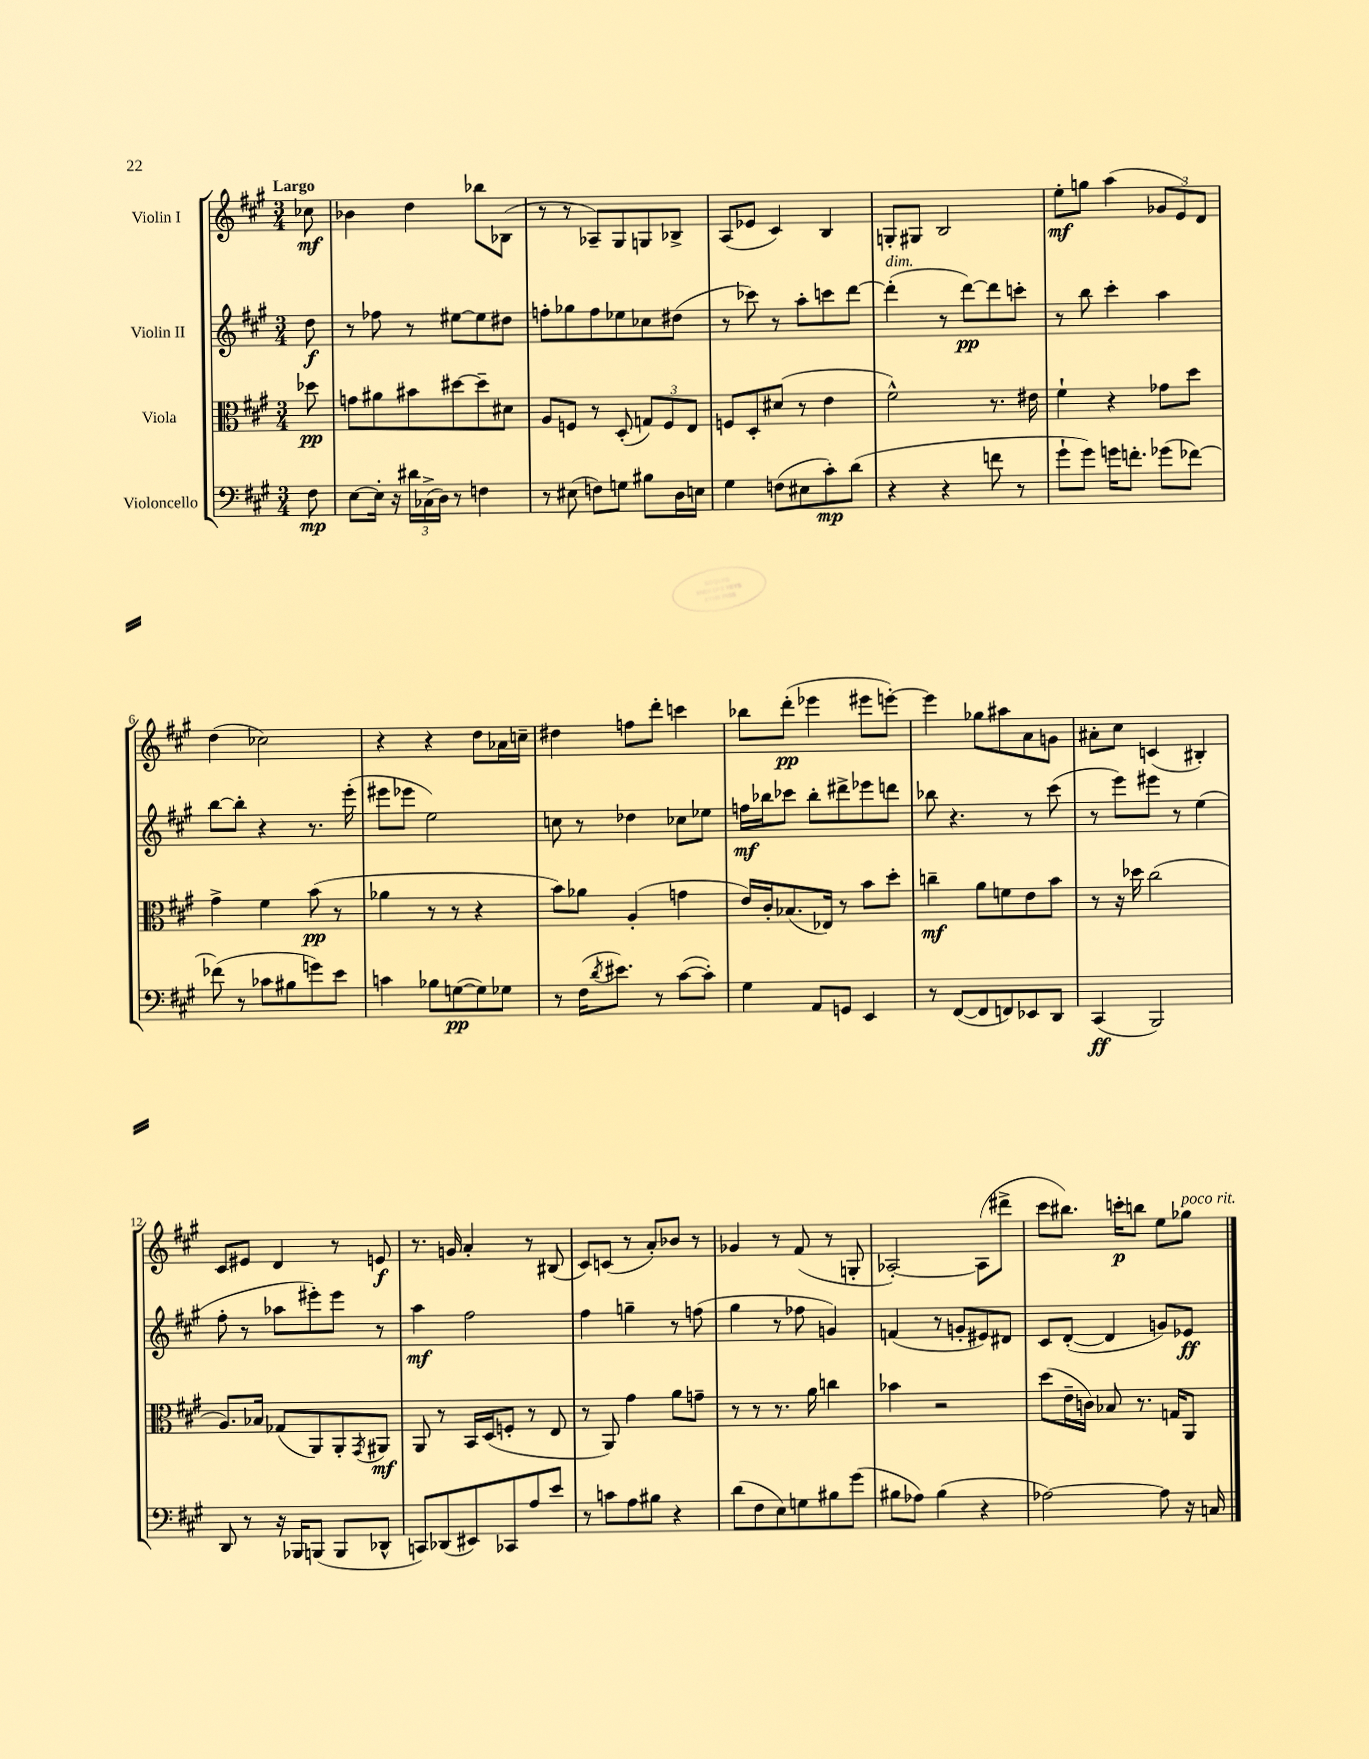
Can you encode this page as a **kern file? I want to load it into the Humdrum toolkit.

**kern	**dynam	**kern	**dynam	**kern	**dynam	**kern	**dynam
*part4	*part4	*part3	*part3	*part2	*part2	*part1	*part1
*staff4	*staff4	*staff3	*staff3	*staff2	*staff2	*staff1	*staff1
*I"Violoncello	*	*I"Viola	*	*I"Violin II	*	*I"Violin I	*
*clefF4	*	*clefC3	*	*clefG2	*	*clefG2	*
*k[f#c#g#]	*	*k[f#c#g#]	*	*k[f#c#g#]	*	*k[f#c#g#]	*
*M3/4	*	*M3/4	*	*M3/4	*	*M3/4	*
=	=	=	=	=	=	=	=
!	!	!	!	!	!	!LO:TX:a:B:t=Largo	!
8F#\	mp	8dd-X\	pp	8dd\	f	8cc-X\	mf
=1	=1	=1	=1	=1	=1	=1	=1
[8E\L	.	8gn\L	.	8r	.	4b-X\	.
16E'\Jk]	.	8a#X\	.	8ff-X\	.	.	.
16r	.	.	.	.	.	.	.
24d#X\LL	.	8b#X\	.	8r	.	4dd\	.
(24C-X^\	.	.	.	.	.	.	.
24D\JJ)	.	.	.	.	.	.	.
8r	.	[8dd#X\	.	[8ee#X\L	.	.	.
4Fn\	.	8dd#~\]	.	8ee#\]	.	8bb-X\L	.
.	.	8d#X\J	.	8dd#X\J	.	(8B-X\J	.
=2	=2	=2	=2	=2	=2	=2	=2
8r	.	8A/L	.	8ffn'\L	.	8r	.
(8E#X\	.	8Fn/J	.	8gg-X\	.	8r	.
8Fn\L)	.	8r	.	8ff\	.	8A-X~/L)	.
8Gn\J	.	(8D'/	.	8ee-X\	.	8G#/	.
8B#X\L	.	12Gn/L)	.	8cc-X\	.	8Gn/	.
.	.	12F/	.	.	.	.	.
16D\L	.	.	.	(8dd#X\J	.	8B-X^/J	.
.	.	12E/J	.	.	.	.	.
16En\JJ	.	.	.	.	.	.	.
=3	=3	=3	=3	=3	=3	=3	=3
4G#\	.	8Fn/L	.	8r	.	(8A/L	.
.	.	8D'/	.	8ccc-X\)	.	8e-X/J	.
(8Fn\L	.	(8d#X/J	.	8r	.	4c#/)	.
8E#X\	.	8r	.	8aa'\L	.	.	.
8c#'\)	mp	4e\	.	8cccn\	.	4B/	.
(8d\J	.	.	.	[8ddd\J	.	.	.
=4	=4	=4	=4	=4	=4	=4	=4
!	!	!	!	!LO:TX:a:i:t=dim.	!	!	!
4r	.	2f#^^\)	.	(4ddd'\]	.	8Gn'/L	.
.	.	.	.	.	.	8G#X/J	.
4r	.	.	.	8r	.	2B/	.
.	.	.	.	[8ddd\L)	pp	.	.
8fn\	.	8.r	.	8ddd\]	.	.	.
8r	.	.	.	8cccn'\J	.	.	.
.	.	16e#X\	.	.	.	.	.
=5	=5	=5	=5	=5	=5	=5	=5
8g#`\L	.	4f#`\	.	8r	.	8ee'\L	mf
8g#\J)	.	.	.	8bb\	.	8ggn\J	.
16gn\KL	.	4r	.	4ccc#'\	.	(4aa\	.
8.fn'\J	.	.	.	.	.	.	.
(8g-X\L	.	8g-X\L	.	4aa\	.	12g-X/L	.
.	.	.	.	.	.	12e/)	.
[8f-X\J)	.	8dd\J	.	.	.	.	.
.	.	.	.	.	.	12d/J	.
!!LO:LB:g=z
=6	=6	=6	=6	=6	=6	=6	=6
(8f-X\]	.	4g#^\	.	[8bb\L	.	(4dd\	.
8r	.	.	.	8bb'\J]	.	.	.
8c-X\L	.	4f#\	.	4r	.	2cc-X\)	.
8B#X\	.	.	.	.	.	.	.
8gn\)	.	(8b\	pp	8.r	.	.	.
8e\J	.	8r	.	.	.	.	.
.	.	.	.	(16eee'\	.	.	.
=7	=7	=7	=7	=7	=7	=7	=7
4cn\	.	4a-X\	.	8eee#X\L	.	4r	.
.	.	.	.	8eee-X\J	.	.	.
8B-X\L	.	8r	.	2ee\)	.	4r	.
([8Gn\	pp	8r	.	.	.	.	.
8G\])	.	4r	.	.	.	8dd\L	.
8G-X\J	.	.	.	.	.	16a-X\L	.
.	.	.	.	.	.	16ccn~\JJ	.
=8	=8	=8	=8	=8	=8	=8	=8
8r	.	8b\L)	.	8ccn\	.	4dd#X\	.
(16F#\KL	.	8a-X\J	.	8r	.	.	.
8qd/	.	.	.	.	.	.	.
8.e#X\J)	.	.	.	.	.	.	.
.	.	(4A'/	.	4dd-X\	.	8ffn\L	.
8r	.	.	.	.	.	8ddd'\J	.
([8c#\L	.	4gn\	.	8cc-X\L	.	4cccn\	.
8c#'\J])	.	.	.	8ee-X\J	.	.	.
=9	=9	=9	=9	=9	=9	=9	=9
4G#\	.	16e/LL)	.	16ffn\LL	mf	8bb-X\L	.
.	.	16c#'/J	.	16bb-X\J	.	.	.
.	.	(8.B-X/	.	8ccc-X\J	.	(8ddd'\J	pp
8AA/L	.	.	.	8bb-'\L	.	4eee-X\	.
.	.	16E-X/Jk)	.	.	.	.	.
8GGn/J	.	8r	.	8ddd#X^\	.	.	.
4EE/	.	8b\L	.	8eee-X\	.	8eee#X\L	.
.	.	8dd'\J	.	8dddn\J	.	[8eeen'\J)	.
=10	=10	=10	=10	=10	=10	=10	=10
8r	.	4ccn~\	mf	8bb-X\	.	4eee\]	.
([8FF#/L	.	.	.	4.r	.	.	.
8FF#/]	.	8a\L	.	.	.	8gg-X\L	.
8FFn/)	.	8fn\	.	.	.	8aa#X\	.
8EE-X/	.	8e\	.	8r	.	8a\	.
8DD/J	.	8b\J	.	(8ccc#\	.	8gn\J	.
=11	=11	=11	=11	=11	=11	=11	=11
(4CC#/	ff	8r	.	8r	.	8a#X'\L	.
.	.	16r	.	8eee\L)	.	8cc#\J	.
.	.	16dd-X\	.	.	.	.	.
2BBB/)	.	(2cc#\	.	8eee#X\J	.	(4cn/	.
.	.	.	.	8r	.	.	.
.	.	.	.	(4ee\	.	4B#X'/)	.
!!LO:LB:g=z
=12	=12	=12	=12	=12	=12	=12	=12
8DD/	.	8.A/L)	.	8ff#'\	.	8c#/L	.
8r	.	.	.	8r	.	8e#X/J	.
.	.	16B-X/Jk	.	.	.	.	.
16r	.	(8G-X/L	.	8aa-X\L	.	4d/	.
16BBB-X/KL	.	.	.	.	.	.	.
(8BBBn/J	.	8AA/)	.	8eee#X'\)	.	.	.
8BBB/L	.	8AA'/	.	8eee#\J	.	8r	.
.	.	8qGG#/	.	.	.	.	.
8DD-X^^/J	.	8AA#X/J	mf	8r	.	8en/	f
=13	=13	=13	=13	=13	=13	=13	=13
8CCn/L)	.	8AA/	.	4aa\	mf	8.r	.
(8DD-X/	.	8r	.	.	.	.	.
.	.	.	.	.	.	16gn/	.
8EE#X/)	.	16BB/LL	.	2ff#\	.	4a'/	.
.	.	(16D/J	.	.	.	.	.
8CC-X/	.	8Fn'/J	.	.	.	.	.
8A/	.	8r	.	.	.	8r	.
8e/J	.	8E/	.	.	.	(8B#X/	.
=14	=14	=14	=14	=14	=14	=14	=14
8r	.	8r	.	4ff#\	.	8c#/L)	.
8cn\L	.	8AA/)	.	.	.	(8cn/J	.
8A\	.	4g#\	.	4ggn~\	.	8r	.
8B#X\J	.	.	.	.	.	8a'/L)	.
4r	.	8a\L	.	8r	.	8b-X/J	.
.	.	8gn~\J	.	(8ffn\	.	8r	.
=15	=15	=15	=15	=15	=15	=15	=15
(8d\L	.	8r	.	4gg#\	.	4g-X/	.
8F#\	.	8r	.	.	.	.	.
8E\)	.	8.r	.	8r	.	8r	.
8Gn\	.	.	.	8ff-X\	.	(8f#/	.
.	.	16a\	.	.	.	.	.
8B#X\	.	4ccn\	.	4gn/)	.	8r	.
(8g#\J	.	.	.	.	.	8Gn'/	.
=16	=16	=16	=16	=16	=16	=16	=16
8B#X\L	.	4b-X\	.	(4fn/	.	[2A-X'/)	.
8A-X\J)	.	.	.	.	.	.	.
(4B#\	.	2r	.	8r	.	.	.
.	.	.	.	8gn'/L	.	.	.
4r	.	.	.	8e#X/)	.	(8A-\L]	.
.	.	.	.	8d#X/J	.	8ddd#X^\J	.
=17	=17	=17	=17	=17	=17	=17	=17
[2A-X\)	.	(8dd\L	.	8c#/L	.	8ccc#\L	.
.	.	16e~\L	.	([8d'/J	.	8.bb#X\J)	.
.	.	16cn\JJ)	.	.	.	.	.
.	.	8B-X/	.	4d/]	.	.	.
.	.	.	.	.	.	16cccn'\KL	p
.	.	8.r	.	.	.	8bbn\J	.
8A-\]	.	.	.	8gn/L)	.	8ee\L	.
.	.	16Gn/KL	.	.	.	.	.
!	!	!	!	!	!	!LO:TX:a:i:t=poco rit.	!
16r	.	8AA/J	.	8e-X/J	ff	8gg-X\J	.
16Cn/	.	.	.	.	.	.	.
==	==	==	==	==	==	==	==
*-	*-	*-	*-	*-	*-	*-	*-
